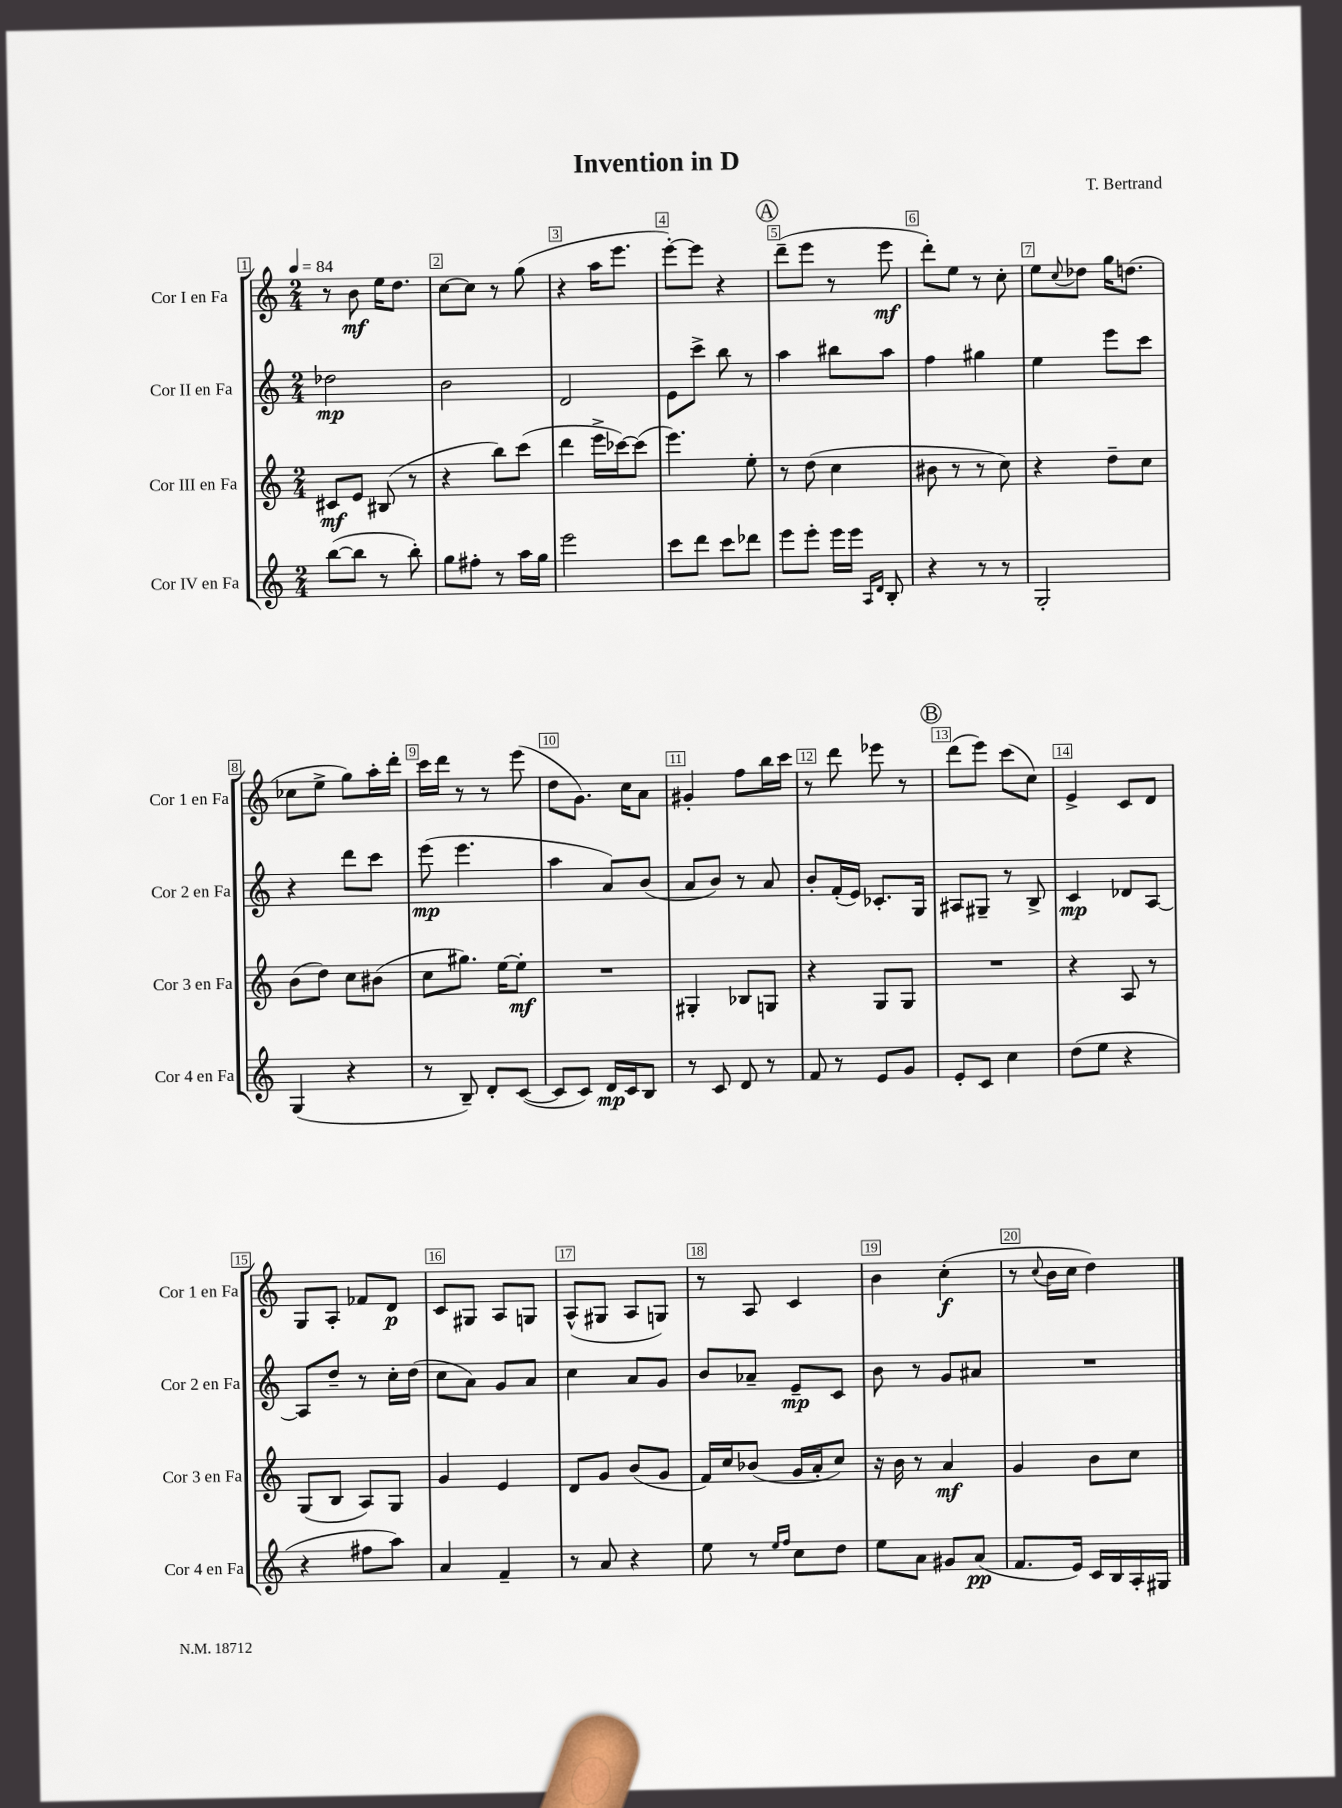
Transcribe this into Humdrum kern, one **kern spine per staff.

**kern	**kern	**kern	**kern
*staff4	*staff3	*staff2	*staff1
*clefG2	*clefG2	*clefG2	*clefG2
*k[]	*k[]	*k[]	*k[]
*M2/4	*M2/4	*M2/4	*M2/4
*MM84	*MM84	*MM84	*MM84
([8bb	8c#	2dd-	8r
8bb]	8e	.	8b
8r	(8B#	.	16ee
.	.	.	8.dd
8bb')	8r	.	.
=	=	=	=
8gg	4r	2b	[8cc
8ff#'	.	.	8cc]
8r	8bb)	.	8r
16aa	(8ccc	.	(8gg
16gg	.	.	.
=	=	=	=
2eee	4ddd	2d	4r
.	16eee^	.	16aa
.	[16ccc-)	.	8.eee
.	(8ccc-]	.	.
=	=	=	=
8ccc	4.eee)	8e	[8eee')
8ddd	.	8ccc^	8eee]
8ccc	.	8bb	4r
8ddd-	8ee'	8r	.
=	=	=	=
8eee	8r	4aa	(8ddd~
8eee'	(8dd	.	8eee
16eee	4cc	8bb#	8r
16eee	.	.	.
16qqA	.	.	.
16qqd	.	.	.
8B'	.	8aa	8eee
=	=	=	=
4r	8b#	4ff	8ddd')
.	8r	.	8ee
8r	8r	4gg#	8r
8r	8cc)	.	8cc'
=	=	=	=
2G'	4r	4ee	8ee
.	.	.	8qqcc
.	.	.	8dd-
.	8dd~	8eee	16gg
.	.	.	(8.dd
.	8cc	8ccc	.
=	=	=	=
(4G	(8b	4r	8cc-
.	8dd)	.	8ee^
4r	8cc	8ddd	8gg)
.	(8b#	8ccc	16aa'
.	.	.	16ddd'
=	=	=	=
8r	8cc	(8eee	16ccc
.	.	.	16ddd
8B~)	8.gg#)	4.eee	8r
8d'	.	.	8r
.	[16ee	.	.
([8c	8ee']	.	(8eee
=	=	=	=
8c]	2r	4aa	8dd
8c)	.	.	8.g)
16d	.	8a)	.
16c	.	.	16cc
8B	.	(8b	8a
=	=	=	=
8r	4G#'	8a	4g#'
8c	.	8b)	.
8d	8B-	8r	8ff
8r	8G	8a	16bb
.	.	.	16ccc
=	=	=	=
8f	4r	8b'	8r
8r	.	(16f'	8ddd
.	.	16e)	.
8e	8G	8.c-'	8eee-
8g	8G	.	8r
.	.	16G	.
=	=	=	=
8e'	2r	8A#	(8ddd
8c	.	8G#~	8eee)
4cc	.	8r	(8ccc
.	.	8B^	8cc)
=	=	=	=
(8dd	4r	4c	4e^
8ee	.	.	.
4r	8A	8d-	8c
.	8r	[8A	8d
=	=	=	=
4r	(8G	8A]	8G
.	8B	8dd~	8A'
8ff#	8A)	8r	8f-
8aa)	8G	16cc'	8d
.	.	(16dd	.
=	=	=	=
4a	4g	8cc	8c
.	.	8a)	8G#
4f~	4e	8g	8A
.	.	8a	8G
=	=	=	=
8r	8d	4cc	(8A^^
8a	8g	.	8G#
4r	(8b	8a	8A
.	8g	8g	8G)
=	=	=	=
8ee	16f)	8b	8r
.	16cc	.	.
8r	(8b-	8a-~	8A
16qqee	.	.	.
16qqff	.	.	.
8cc	16g	8e~	4c
.	16a'	.	.
8dd	8cc)	8c	.
=	=	=	=
8ee	16r	8b	4b
.	16b	.	.
8a	8r	8r	.
8g#	4a	8g	(4cc'
(8a	.	8a#	.
=	=	=	=
8.f	4g	2r	8r
.	.	.	8qqcc
.	.	.	16b
16e)	.	.	16cc
16c	8b	.	4dd)
16B	.	.	.
16A'	8cc	.	.
16G#	.	.	.
==	==	==	==
*-	*-	*-	*-
